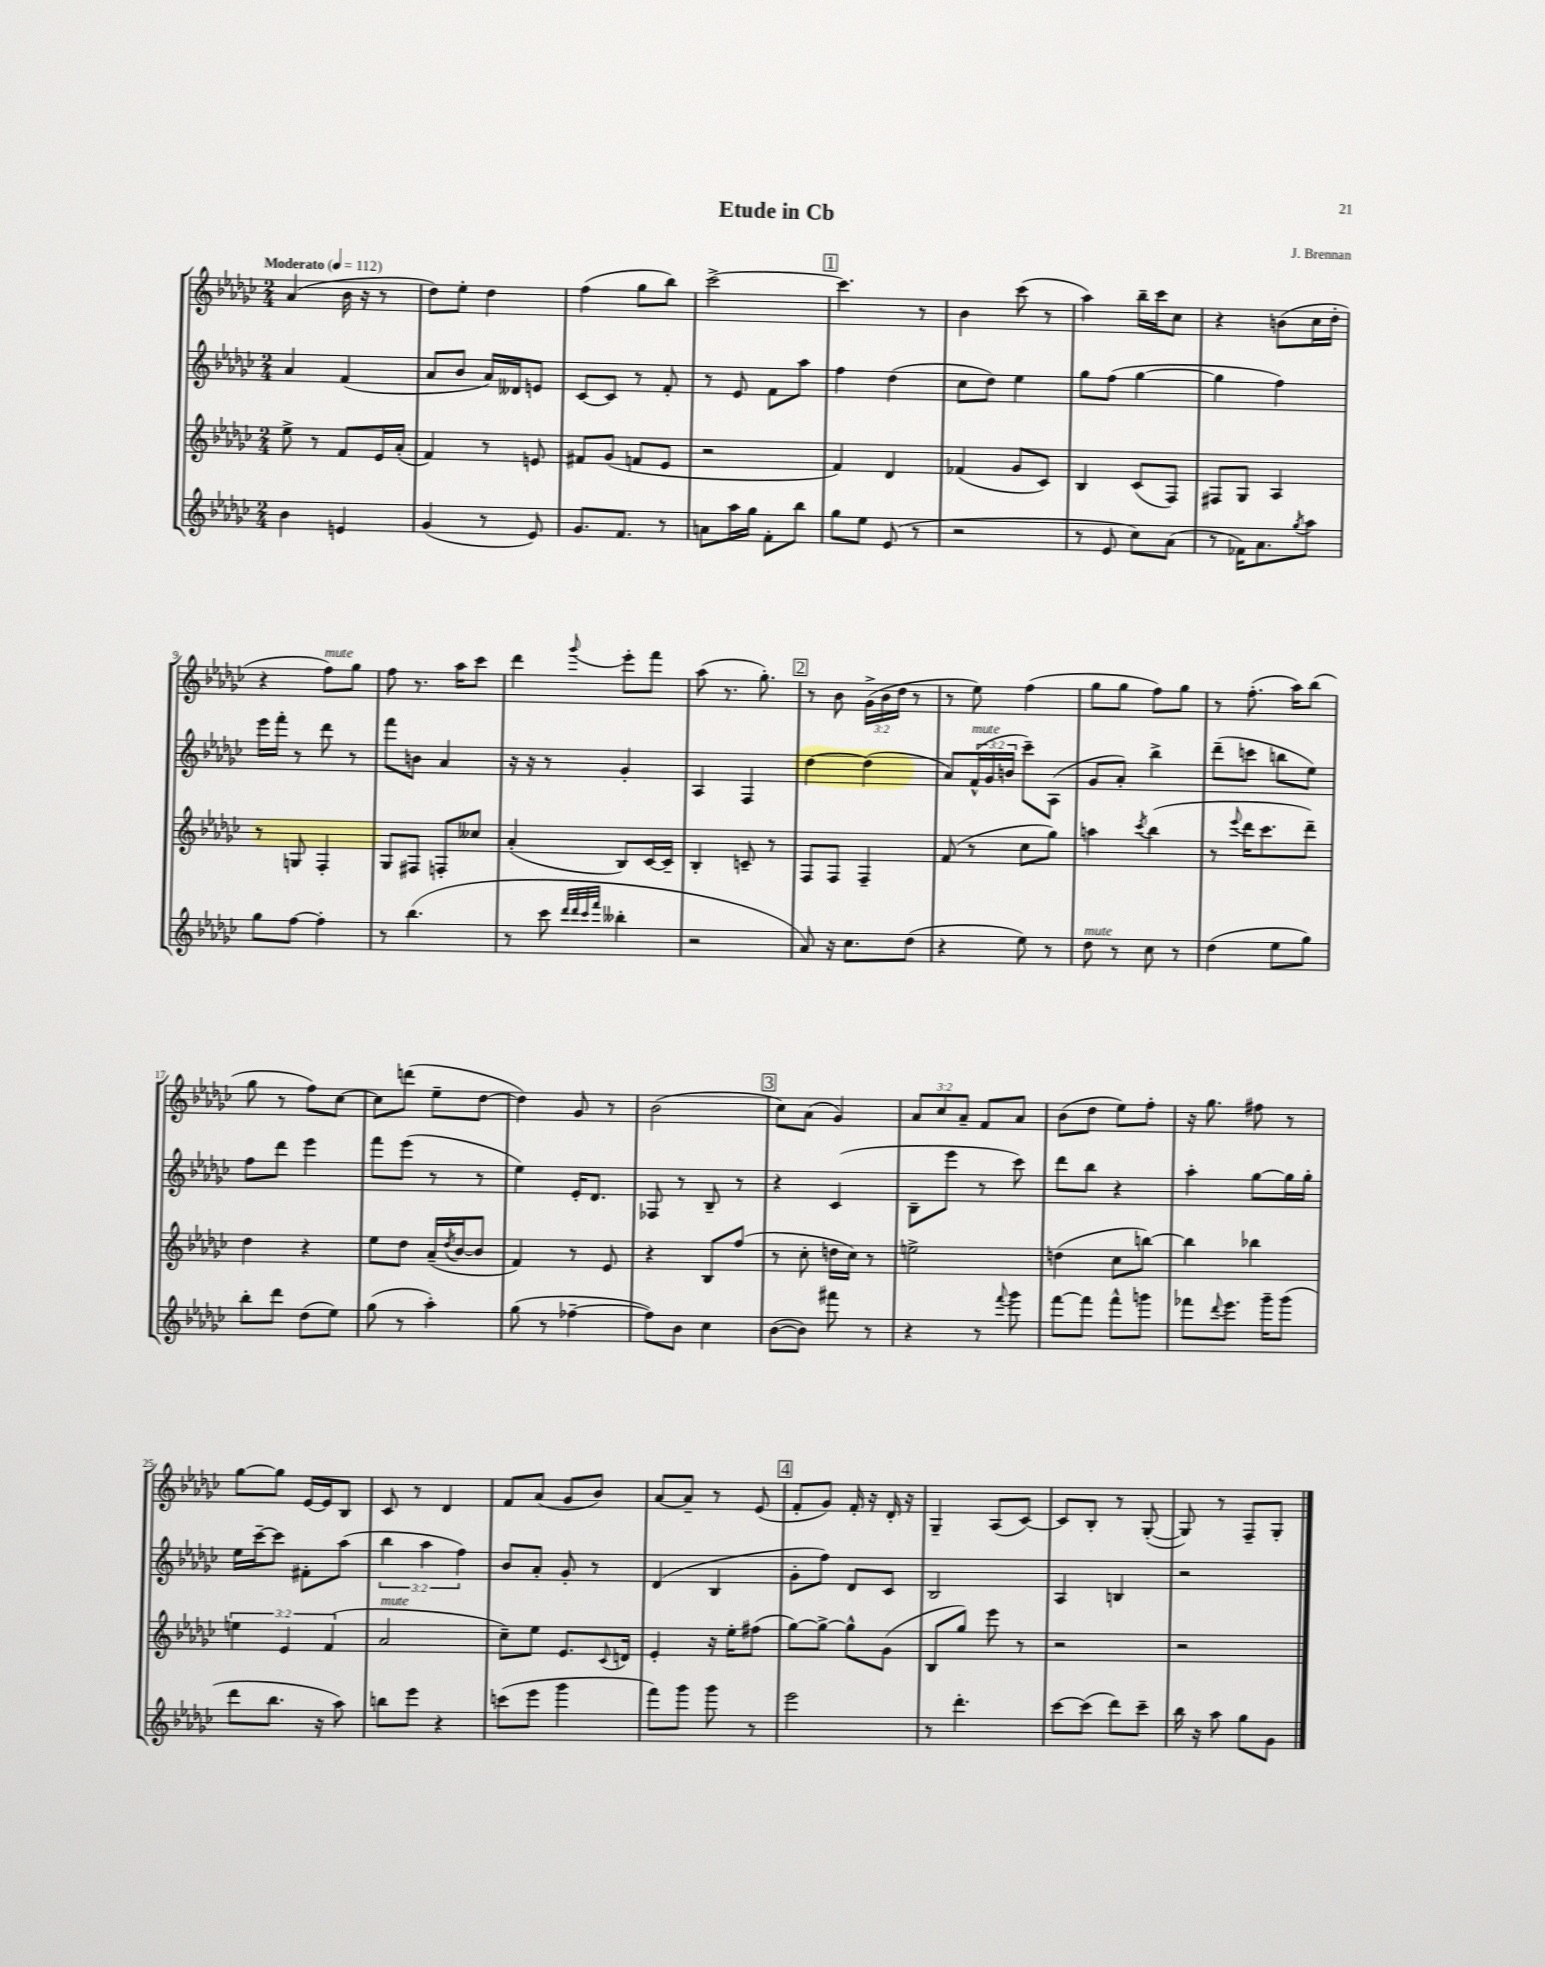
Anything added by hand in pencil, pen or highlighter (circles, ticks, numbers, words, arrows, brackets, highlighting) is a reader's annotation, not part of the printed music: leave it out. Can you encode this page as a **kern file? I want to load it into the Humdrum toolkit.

**kern	**kern	**kern	**kern
*part4	*part3	*part2	*part1
*staff4	*staff3	*staff2	*staff1
*clefG2	*clefG2	*clefG2	*clefG2
*k[b-e-a-d-g-c-]	*k[b-e-a-d-g-c-]	*k[b-e-a-d-g-c-]	*k[b-e-a-d-g-c-]
*M2/4	*M2/4	*M2/4	*M2/4
*MM112	*MM112	*MM112	*MM112
=1	=1	=1	=1
!	!	!	!LO:TX:a:B:t=Moderato
4b-\	8ee-^\	4a-/	(4a-/
.	8r	.	.
4en/	8f/L	(4f/	16b-\
.	.	.	16r
.	16e-/L	.	8r
.	(16a-'/JJ	.	.
=2	=2	=2	=2
(4g-/	4f/)	8a-/L	8dd-\L)
.	.	8b-/J	8ee-'\J
8r	8r	16a-/LL)	4dd-\
.	.	16d--X/J	.
8e-/)	8en/	8en/J	.
=3	=3	=3	=3
8.g-/L	8f#X/L	[8c-/L	(4ff\
.	(8g-/J	8c-/J]	.
8.f/J	.	.	.
.	8fn/L	8r	8gg-\L
8r	8e-/J	8f'/	8bb-\J)
=4	=4	=4	=4
8an\L	2r	8r	[2ccc-^\
16aa-\L	.	8e-/	.
16gg-\JJ	.	.	.
8f'\L	.	8f\L	.
8bb-\J	.	8aa-\J	.
!!LO:REH:place=s1:t=1
=5	=5	=5	=5
8gg-\L	4f/)	4ff\	4.ccc-\]
8ee-\J	.	.	.
(8e-/	4d-/	(4dd-\	.
8r	.	.	8r
=6	=6	=6	=6
2r	(4f-X/	8cc-\L	4b-\
.	.	8dd-\J)	.
.	8g-/L	4ee-\	(8ccc-\
.	8c-/J)	.	8r
=7	=7	=7	=7
8r	4B-/	8gg-\L	4aa-\)
8e-/	.	(8ff\J	.
8cc-\L)	(8c-/L	[4gg-\	16bb-~\LL
.	.	.	16ccc-\J
(8a-\J	8F/J)	.	8cc-\J
=8	=8	=8	=8
8r	8F#X/L	4gg-\]	4r
16f-X\KL)	8G-/J	.	.
8.a-\	.	.	.
.	4A-/	4ff\)	(8bn\L
8qgg-/	.	.	.
8aa-\J	.	.	16cc-\L
.	.	.	16dd-'\JJ
!!LO:LB:g=z
=9	=9	=9	=9
8gg-\L	8r	16eee-\LL	4r
.	.	16fff'\JJ	.
[8ff\J	8Gn/	8r	.
!	!	!	!LO:TX:a:i:t=mute
4ff'\]	4F'/	8ddd-\	8ff\L)
.	.	8r	8gg-\J
=10	=10	=10	=10
8r	8G-/L	8fff\L	8ff\
(4.bb-\	8F#X/J	8bn\J	8.r
.	8Fn'/L	4a-/	.
.	.	.	16aa-\KL
.	8cc--X/J	.	8ccc-\J
=11	=11	=11	=11
8r	(4a-'/	16r	4ddd-\
.	.	16r	.
8ccc-\	.	8r	.
32qqddd-/LLL	.	.	.
32qqddd-/	.	.	.
32qqccc-/	.	.	.
32qqfff/JJJ	.	.	8qqggg-/
4bb--X'\	8B-/L)	4g-'/	8eee-'\L
.	[16c-/L	.	8fff\J
.	16c-~/JJ]	.	.
=12	=12	=12	=12
2r	4B-'/	4A-/	(8aa-\
.	.	.	8.r
.	8cn~/	4F/	.
.	.	.	8.gg-'\)
.	8r	.	.
!!LO:REH:place=s1:t=2
=13	=13	=13	=13
8a-/)	8F/L	[4dd-\	8r
16r	8F/J	.	8b-\
8.cc-\L	.	.	.
.	4F~/	(4dd-\]	(24g-^\LL
.	.	.	24b-\
.	.	.	24dd-\JJ
(8dd-\J	.	.	8r
=14	=14	=14	=14
4r	(8f/	8a-/L)	8r
!	!	!LO:TX:a:i:t=mute	!
.	8r	(24f^^/L	8ee-\)
.	.	24g-/	.
.	.	24bn/JJ	.
8ee-\)	8cc-\L	8ccc-~\L)	(4ff\
8r	8gg-\J)	(8A-\J	.
=15	=15	=15	=15
!LO:TX:a:i:t=mute	!	!	!
8dd-\	4aan\	8g-/L	8gg-\L
8r	.	8a-'/J)	8gg-\J
.	8qccc-/	.	.
8cc-\	(4bb-\	4bb-^\	8ff\L)
8r	.	.	8gg-\J
=16	=16	=16	=16
(4dd-\	8r	(8ddd-~\L	8r
.	8qqeee-/	.	.
.	16ddd-\KL	8cccn\J	(8.ff'\
.	8.ccc-\	.	.
8ee-\L	.	8bbn\L	.
.	.	.	16aa-\KL)
8gg-\J)	8ddd-~\J)	8ee-\J)	(8bb-\J
!!LO:LB:g=z
=17	=17	=17	=17
8bb-'\L	4dd-\	8ff\L	8gg-\
8ddd-\J	.	8ddd-\J	8r
(8dd-\L	4r	4eee-\	8ff\L)
8ee-\J)	.	.	[8cc-\J
=18	=18	=18	=18
(8gg-\	8ee-\L	8fff\L	8cc-\L]
8r	8dd-\J	(8eee-\J	(8dddn\J
4aa-'\)	(16a-~/LL	8r	8ee-~\L
.	8qdd-/	.	.
.	[16b-/J	.	.
.	8b-/J]	8r	[8dd-\J
=19	=19	=19	=19
(8gg-\	4f/)	4ee-\)	4dd-\])
8r	.	.	.
[4ff-X~\	8r	16e-'/KL	8g-/
.	.	8.d-/J	.
.	8e-/	.	8r
=20	=20	=20	=20
8ff-\L])	4r	8F-X/	(2b-\
8b-\J	.	8r	.
4cc-\	8B-/L	8B-~/	.
.	(8ff/J	8r	.
!!LO:REH:place=s1:t=3
=21	=21	=21	=21
([8b-\L	8r	4r	8cc-\L)
8b-\J])	8cc-'\	.	(8a-\J
8fff#X\	16ddn\LL	(4c-/	4g-/)
.	16cc-\JJ)	.	.
8r	8r	.	.
=22	=22	=22	=22
4r	2een^\	8B-~\L	12a-/L
.	.	.	12cc-/
.	.	8eee-\J	.
.	.	.	12a-~/J
8r	.	8r	8f/L
8qqfff/	.	.	.
8ggg-\	.	8ccc-\)	8a-/J
=23	=23	=23	=23
[8fff\L	(4ddn\	8ddd-\L	(8b-\L
8fff\J]	.	8bb-\J	8dd-\J
8fff^^\L	8cc-\L	4r	8ee-\L)
8gggn\J	[8bbn\J)	.	8ff'\J
=24	=24	=24	=24
8fff-X\L	4bb\]	4aa-'\	16r
.	.	.	8.gg-\
8qqddd-/	.	.	.
8.eee-\J	.	.	.
.	4bb-X\	[8gg-\L	8ff#X\
16ggg-~\KL	.	.	.
(8ggg-\J	.	16gg-\L]	8r
.	.	16gg-'\JJ	.
!!LO:LB:g=z
=25	=25	=25	=25
8ddd-\L	6een\	16ee-\LL	[8gg-\L
.	.	[16ccc-~\J	.
8.bb-\J	.	8ccc-\J]	8gg-\J]
.	6e-/	.	.
.	.	8f#X'\L	[16e-/LL
16r	.	.	16e-/J]
.	(6f/	.	.
8aa-\)	.	(8aa-\J	8B-/J
=26	=26	=26	=26
!	!LO:TX:a:i:t=mute	!	!
8bbn\L	2a-/	6bb-\	8c-/
8eee-\J	.	.	8r
.	.	6aa-\	.
4r	.	.	4d-/
.	.	6ff\)	.
=27	=27	=27	=27
(8cccn\L	8cc-~\L)	8b-/L	8f/L
8eee-\J	8ee-\J	8a-'/J	(8a-/J
4ggg-\	8.e-/L	8g-'/	8g-/L
.	.	8r	8b-/J)
.	8qqc-/	.	.
.	16dn/Jk	.	.
=28	=28	=28	=28
8fff\L)	4e-'/	(4d-/	[8a-/L
8ggg-\J	.	.	8a-~/J]
8ggg-\	16r	4B-/	8r
.	16ee-'\KL	.	.
8r	(8ff#X\J	.	(8e-/
!!LO:REH:place=s1:t=4
=29	=29	=29	=29
2eee-\	[8gg-\L)	8g-'\L	8f'/L
.	8gg-^\J_	8ff\J)	8g-/J)
.	8gg-^^\L]	8d-/L	16f'/
.	.	.	16r
.	(8g-\J	8c-/J	16d-'/
.	.	.	16r
=30	=30	=30	=30
8r	8B-/L	2B-/	4G-~/
4.ddd-'\	8gg-/J)	.	.
.	8eee-\	.	(8A-/L
.	8r	.	[8c-/J)
=31	=31	=31	=31
[8ccc-\L	2r	4A-/	8c-/L]
(8ccc-\J]	.	.	8B-'/J
8ddd-\L)	.	4Bn/	8r
8ccc-~\J	.	.	([8G-'/
=32	=32	=32	=32
16bb-\	2r	2r	8G-/])
16r	.	.	.
8aa-\	.	.	8r
8gg-\L	.	.	8F~/L
8g-\J	.	.	8G-'/J
==	==	==	==
*-	*-	*-	*-
